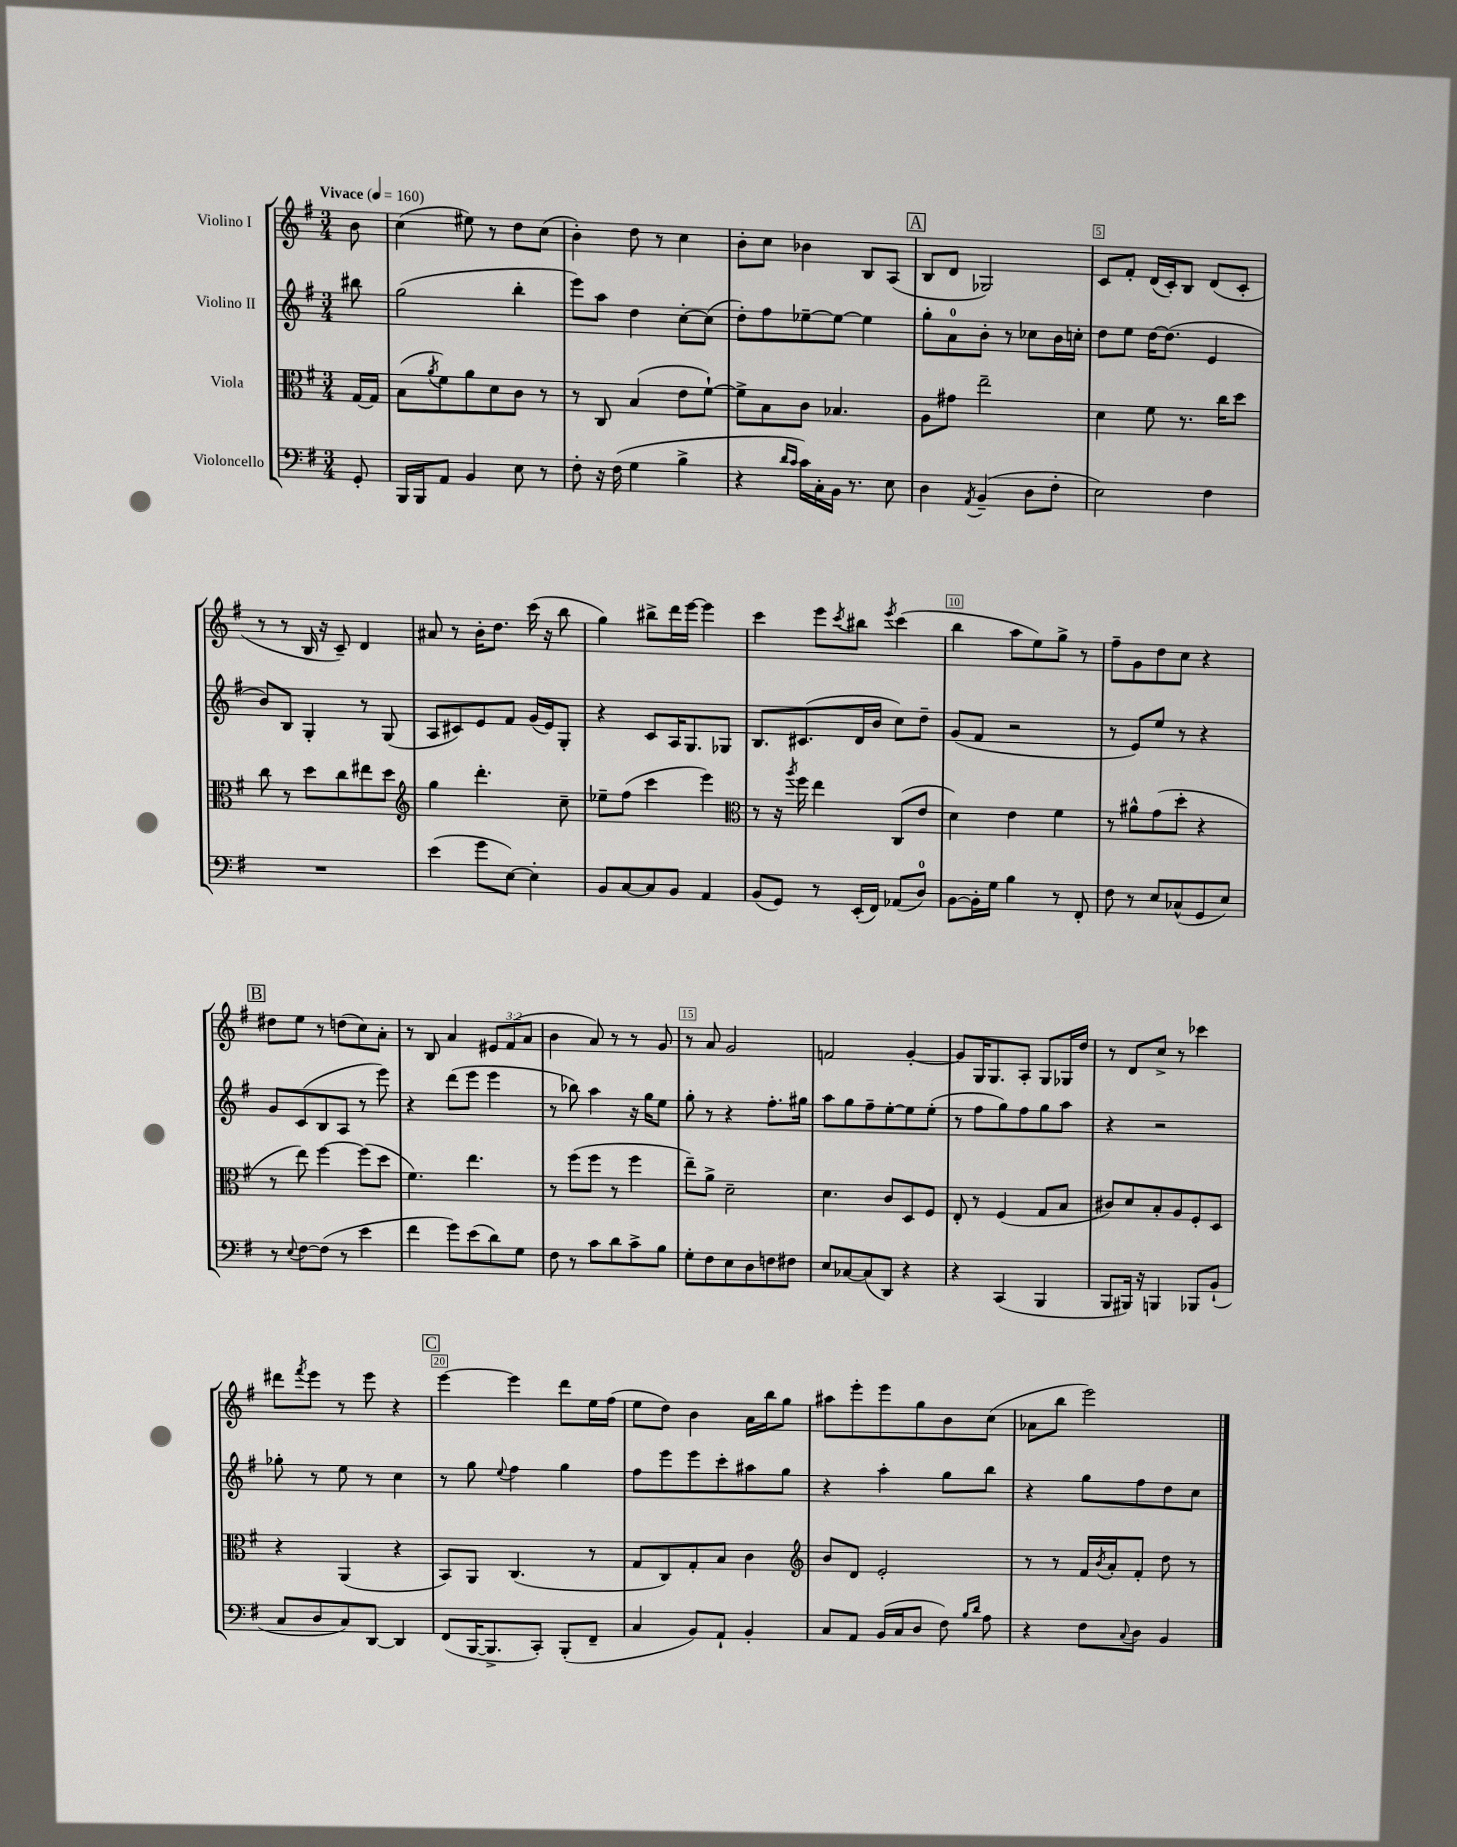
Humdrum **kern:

**kern	**kern	**kern	**kern
*staff4	*staff3	*staff2	*staff1
*clefF4	*clefC3	*clefG2	*clefG2
*k[f#]	*k[f#]	*k[f#]	*k[f#]
*M3/4	*M3/4	*M3/4	*M3/4
*MM160	*MM160	*MM160	*MM160
8GG'	[16G	8bb#	8b
.	16G]	.	.
=	=	=	=
16BBB	(8B	(2gg	(4cc
16BBB	.	.	.
.	8qa	.	.
8AA	8f#)	.	.
4BB	8a	.	8ee#)
.	8d	.	8r
8E	8c	4bb'	8dd
8r	8r	.	(8cc
=	=	=	=
8F#'	8r	8eee)	4b')
16r	8C	8aa	.
(16F#	.	.	.
4G	(4B	4dd	8dd
.	.	.	8r
4B^	8e	[8cc'	4cc
.	[8f#`)	(8cc]	.
=	=	=	=
4r	8f#^]	8dd')	8b'
.	8B	8ff#	8cc
16qqd	.	.	.
16qqc	.	.	.
16c)	8c	[8ee-~	4b-
16C'	.	.	.
16BB	4.B-	8ee-_	.
8.r	.	.	.
.	.	4ee-]	8B
8E	.	.	(8A
=	=	=	=
4D	8A	8gg'	8B
.	8g#	8a	8d
8qAA	.	.	.
(4BB~	2ee~	8b'	2G-)
.	.	8r	.
8D	.	8cc-	.
8F#'	.	16b	.
.	.	16cc'	.
=	=	=	=
2E)	4d	8dd	8c
.	.	8ee	8f#'
.	8f#	[16dd	(16d
.	.	(8.dd]	16c')
.	8.r	.	8B
4F#	.	4e	(8d
.	16cc	.	.
.	8dd	.	8c'
=	=	=	=
2.r	8cc	8b)	8r
.	8r	8B	8r
.	8dd	4G'	16B
.	.	.	16r
.	8cc	.	8c~)
.	8ee#	8r	4d
.	8dd	(8G	.
=	=	=	=
*	*clefG2	*	*
(4e	4gg	8A	8a#
.	.	8c#)	8r
8g	4.ddd'	8e	16b'
.	.	.	8.dd
[8E)	.	8f#	.
4E']	.	(16g	(16ccc
.	.	16e)	16r
.	8cc~	8G'	8bb
=	=	=	=
8BB	8ee-~	4r	4gg)
[8C	(8ff#	.	.
8C]	4ccc	8c	8bb#^
8BB	.	16A	16ddd
.	.	8.G	[16eee
4AA	4eee)	.	4eee]
.	.	8G-	.
=	=	=	=
*	*clefC3	*	*
(8BB	8r	8.B	4ccc
8GG)	16r	.	.
.	8qaa	.	.
.	16ff#	(8.c#	.
8r	4ee	.	8eee
.	.	.	8qccc
(16EE'	.	16d	8bb#
16FF#)	.	16b	.
.	.	.	8qeee
(8AA-	(8C	8cc)	(4ccc
8D)	8e	8dd~	.
=	=	=	=
[8BB	4d)	(8g	4bb
16BB']	.	8f#	.
16G	.	.	.
4B	4e	2r	8aa
.	.	.	8ee)
8r	4f#	.	8gg^
8FF#'	.	.	8r
=	=	=	=
8F#	8r	8r	8ff#~
8r	8a#^^	8e)	8g
8E	(8g	8ee	8dd
(8C-^^	8dd'	8r	8cc
8GG	4r	4r	4r
8E)	.	.	.
=	=	=	=
8r	8r	8g	8dd#
8qqE	.	.	.
[8F#	8ee)	(8c	8ee
(8F#]	[4ff#	8B	8r
8r	.	8A	(8dd
4e	(8ff#]	8r	8cc)
.	8dd	8eee)	8a'
=	=	=	=
4f#	4.f#)	4r	8r
.	.	.	8B
8g)	.	(8ddd	4a
(8e	4.ee	8eee	.
8d)	.	4eee	12e#
.	.	.	(12f#
8G	.	.	.
.	.	.	12a
=	=	=	=
8F#	8r	8r	4b
8r	(8ff#	8bb-)	.
8c	8ff#	4aa	8a)
8d	8r	.	8r
8c^	4ff#	16r	8r
.	.	16gg	.
8B	.	8ee	8g
=	=	=	=
8G'	8ee~)	8gg'	8r
8F#	8a^	8r	8a
8E	2d~	4r	2g
8D	.	.	.
8F	.	8.ff#'	.
8F#	.	.	.
.	.	16gg#	.
=	=	=	=
8E	4.d	8aa	2f
[8C-	.	8gg	.
(8C-]	.	8ff#~	.
8DD)	8c	[8ee'	.
4r	8D	8ee]	[4g'
.	8F#	(8ee'	.
=	=	=	=
4r	8E'	8r	8g]
.	8r	8ff#	16G
.	.	.	8.G
(4CC	(4F#	8gg)	.
.	.	8ff#	8A'
4BBB	8G	8gg	8G
.	8B	8aa	16G-
.	.	.	16dd
=	=	=	=
8BBB	8c#)	4r	8r
16BBB#)	8d	.	8d
16r	.	.	.
4BBB	8B'	2r	8cc^
.	8A	.	8r
8BBB-	8F#'	.	4ccc-
(8BB`	8D	.	.
=	=	=	=
8C	4r	8gg-'	8ddd#
.	.	.	8qfff#
8D	.	8r	8eee
8C)	(4AA	8ee	8r
[8DD	.	8r	8eee
4DD]	4r	4cc	4r
=	=	=	=
(8FF#	8BB)	8r	[4eee
[16BBB	8AA	8gg	.
8.BBB^]	.	.	.
.	.	8qqee	.
.	(4.C	4ff#	4eee]
8CC')	.	.	.
(8BBB'	.	4gg	8ddd
8FF#~	8r	.	16ee
.	.	.	(16ff#
=	=	=	=
4C	8G	8ff#	8ee
.	8C)	8eee	8dd)
8BB)	8G'	8eee	4b
8AA`	8B	8ccc'	.
4BB'	4c	8aa#	16a
.	.	.	16bb
.	.	8gg	8gg
=	=	=	=
*	*clefG2	*	*
8C	8b	4r	8aa#
8AA	8d	.	8eee'
(16BB	2e'	4aa'	8eee
16C	.	.	.
8D	.	.	8gg
8F#)	.	8gg	8b
16qqB	.	.	.
16qqd	.	.	.
8A	.	8bb	(8cc
=	=	=	=
4r	8r	4r	8a-
.	8r	.	8bb
8F#	16f#	8gg	2eee)
.	8qb	.	.
.	16a'	.	.
8qqC	.	.	.
8D	8f#'	8ff#	.
4BB	8dd	8dd	.
.	8r	8cc	.
==	==	==	==
*-	*-	*-	*-
